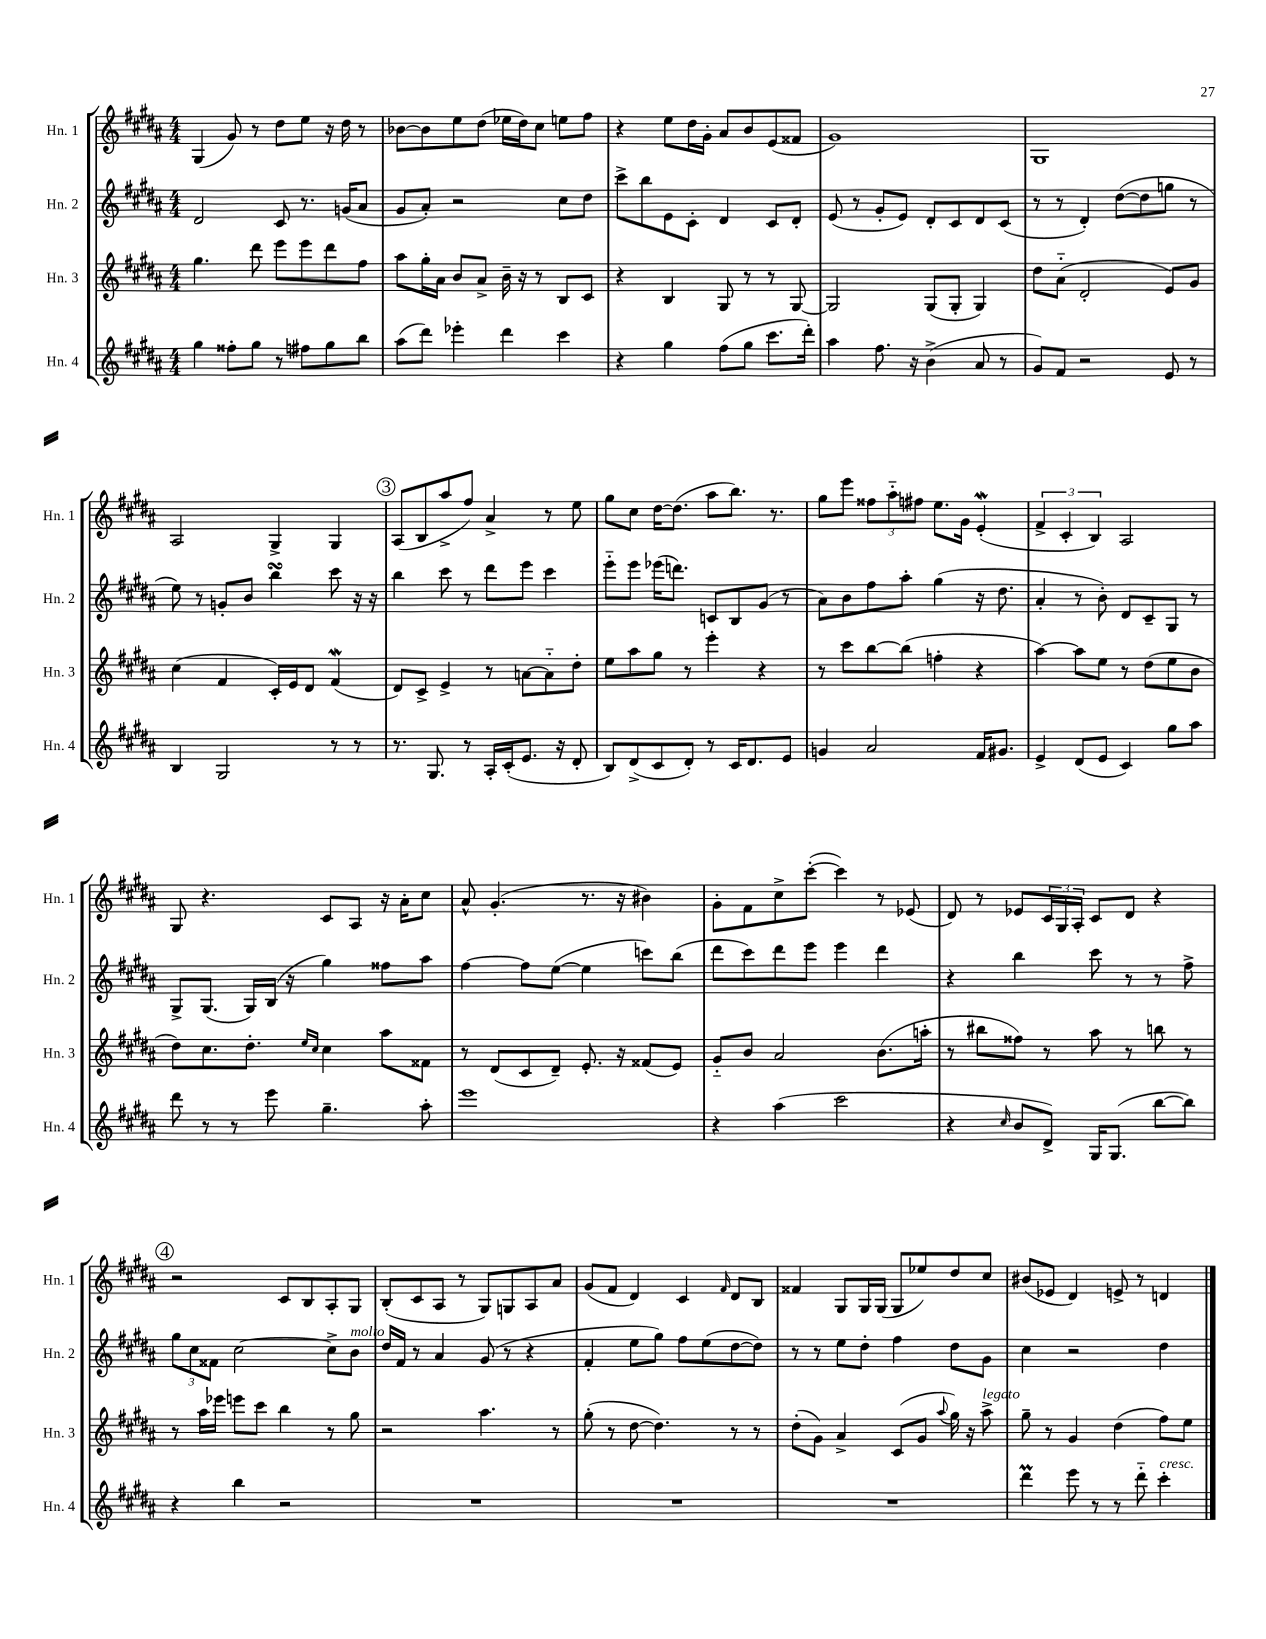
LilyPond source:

<<
\new StaffGroup <<
\new Staff = "s0" \with { instrumentName = "Hn. 1" shortInstrumentName = "Hn. 1" } {
    \clef treble \key b \major \numericTimeSignature \time 4/4
    gis4( gis'8) r8 dis''8 e''8 r16 dis''16 r8 |
    bes'8~ bes'8 e''8 dis''8( ees''16 dis''16) cis''8 e''8 fis''8 |
    r4 e''8 dis''16 gis'16-. ais'8 b'8 e'8( fisis'8 |
    gis'1) |
    gis1 |
    ais2 gis4-> gis4 |
    \mark \markup { \circle "3" } ais8( b8 ais''8-> fis''8) ais'4-> r8 e''8 |
    gis''8 cis''8 dis''16~ dis''8.( ais''8 b''8.) r8. |
    gis''8 e'''8 \tuplet 3/2 { fisis''8 ais''8-_ fis''8 } e''8. gis'16 e'4-.\mordent( |
    \tuplet 3/2 { fis'4-> cis'4-. b4) } ais2 |
    gis8 r4. cis'8 ais8 r16 ais'16-. cis''8 |
    ais'8-^ gis'4.-.( r8. r16 bis'4) |
    gis'8-. fis'8 cis''8-> cis'''8~-.( cis'''4) r8 ees'8( |
    dis'8) r8 ees'8 \tuplet 3/2 { cis'16 gis16 ais16-. } cis'8 dis'8 r4 |
    \mark \markup { \circle "4" } r2 cis'8 b8 ais8-. gis8 |
    b8-.( cis'8 ais8 r8 gis8) g8 ais8 ais'8 |
    gis'8( fis'8 dis'4) cis'4 \grace { fis'16 } dis'8 b8 |
    fisis'4 gis8 gis16 gis16( gis8 ees''8) dis''8 cis''8 |
    bis'8( ees'8 dis'4) e'8-> r8 d'4 \bar "|." |
}
\new Staff = "s1" \with { instrumentName = "Hn. 2" shortInstrumentName = "Hn. 2" } {
    \clef treble \key b \major \numericTimeSignature \time 4/4
    dis'2 cis'8 r8. g'16( ais'8 |
    gis'8 ais'8-.) r2 cis''8 dis''8 |
    cis'''8-> b''8 e'8 cis'8-. dis'4 cis'8 dis'8-. |
    e'8( r8 gis'8-. e'8) dis'8-. cis'8 dis'8 cis'8( |
    r8 r8 dis'4-.) dis''8~( dis''8 g''8 r8 |
    e''8) r8 g'8-. b'8 b''4\turn cis'''8 r16 r16 |
    \mark \markup { \circle "3" } b''4 cis'''8 r8 dis'''8 e'''8 cis'''4 |
    e'''8-_ e'''8 ees'''16( d'''8.) c'8 b8 gis'8( r8 |
    ais'8) b'8 fis''8 ais''8-. gis''4( r16 dis''8. |
    ais'4-. r8 b'8-.) dis'8 cis'8-- gis8 r8 |
    gis8-> gis8.( gis16) b16( r16 gis''4) fisis''8 ais''8 |
    fis''4~ fis''8 e''8~( e''4 c'''8) b''8( |
    dis'''8 cis'''8) dis'''8 e'''8 e'''4 dis'''4 |
    r4 b''4 cis'''8 r8 r8 fis''8-> |
    \mark \markup { \circle "4" } \tuplet 3/2 { gis''8 cis''8 fisis'8 } cis''2~ cis''8-> b'8^\markup { \italic "molto" } |
    dis''16 fis'16 r8 ais'4 gis'8( r8 r4 |
    fis'4-. e''8 gis''8) fis''8 e''8( dis''8~ dis''8) |
    r8 r8 e''8 dis''8-. fis''4 dis''8 gis'8 |
    cis''4 r2 dis''4 \bar "|." |
}
\new Staff = "s2" \with { instrumentName = "Hn. 3" shortInstrumentName = "Hn. 3" } {
    \clef treble \key b \major \numericTimeSignature \time 4/4
    gis''4. dis'''8 e'''8 e'''8 dis'''8 fis''8 |
    ais''8 gis''16-. ais'16 b'8 ais'8-> b'16-- r16 r8 b8 cis'8 |
    r4 b4 gis8 r8 r8 gis8~ |
    gis2 gis8( gis8-. gis4) |
    dis''8 ais'8-_( dis'2-. e'8) gis'8 |
    cis''4( fis'4 cis'16-.) e'16 dis'8 fis'4\mordent( |
    \mark \markup { \circle "3" } dis'8) cis'8-> e'4-> r8 a'8~ a'8-_ dis''8-. |
    e''8 ais''8 gis''8 r8 e'''4-. r4 |
    r8 cis'''8 b''8~ b''8( f''4-. r4 |
    ais''4~) ais''8 e''8 r8 dis''8( e''8 b'8 |
    dis''8) cis''8. dis''8.-. \grace { e''16 cis''16 } cis''4 ais''8 fisis'8 |
    r8 dis'8( cis'8 dis'8--) e'8.-. r16 fisis'8( e'8) |
    gis'8-_ b'8 ais'2 b'8.( a''16-. |
    r8 bis''8 fisis''8) r8 ais''8 r8 b''8 r8 |
    \mark \markup { \circle "4" } r8 ais''16 ees'''16 e'''8 cis'''8 b''4 r8 gis''8 |
    r2 ais''4. r8 |
    gis''8-.( r8 dis''8~ dis''4.) r8 r8 |
    dis''8-.( gis'8) ais'4-> cis'8( gis'8 \appoggiatura { ais''8 } gis''16) r16 ais''8->^\markup { \italic "legato" } |
    gis''8-- r8 gis'4 dis''4( fis''8) e''8 \bar "|." |
}
\new Staff = "s3" \with { instrumentName = "Hn. 4" shortInstrumentName = "Hn. 4" } {
    \clef treble \key b \major \numericTimeSignature \time 4/4
    gis''4 fisis''8-. gis''8 r8 fis''8 gis''8 b''8 |
    ais''8( dis'''8) ees'''4-. dis'''4 cis'''4 |
    r4 gis''4 fis''8( gis''8 cis'''8. dis'''16-.) |
    ais''4 fis''8. r16 b'4->( ais'8 r8 |
    gis'8) fis'8 r2 e'8 r8 |
    b4 gis2 r8 r8 |
    \mark \markup { \circle "3" } r8. gis8. r8 ais16-. cis'16-.( e'8. r16 dis'8-. |
    b8) dis'8->( cis'8 dis'8-.) r8 cis'16 dis'8. e'8 |
    g'4 ais'2 fis'16 gis'8. |
    e'4-> dis'8( e'8 cis'4) gis''8 ais''8 |
    dis'''8 r8 r8 e'''8 gis''4.-- ais''8-. |
    e'''1 |
    r4 ais''4( cis'''2 |
    r4 \grace { cis''16 } b'8 dis'8->) gis16 gis8.( b''8~ b''8) |
    \mark \markup { \circle "4" } r4 b''4 r2 |
    R1 |
    R1 |
    R1 |
    dis'''4\prall e'''8 r8 r8 dis'''8-_ cis'''4-.^\markup { \italic "cresc." } \bar "|." |
}
>>
>>
\layout { \context { \Score \remove "Bar_number_engraver" } }
